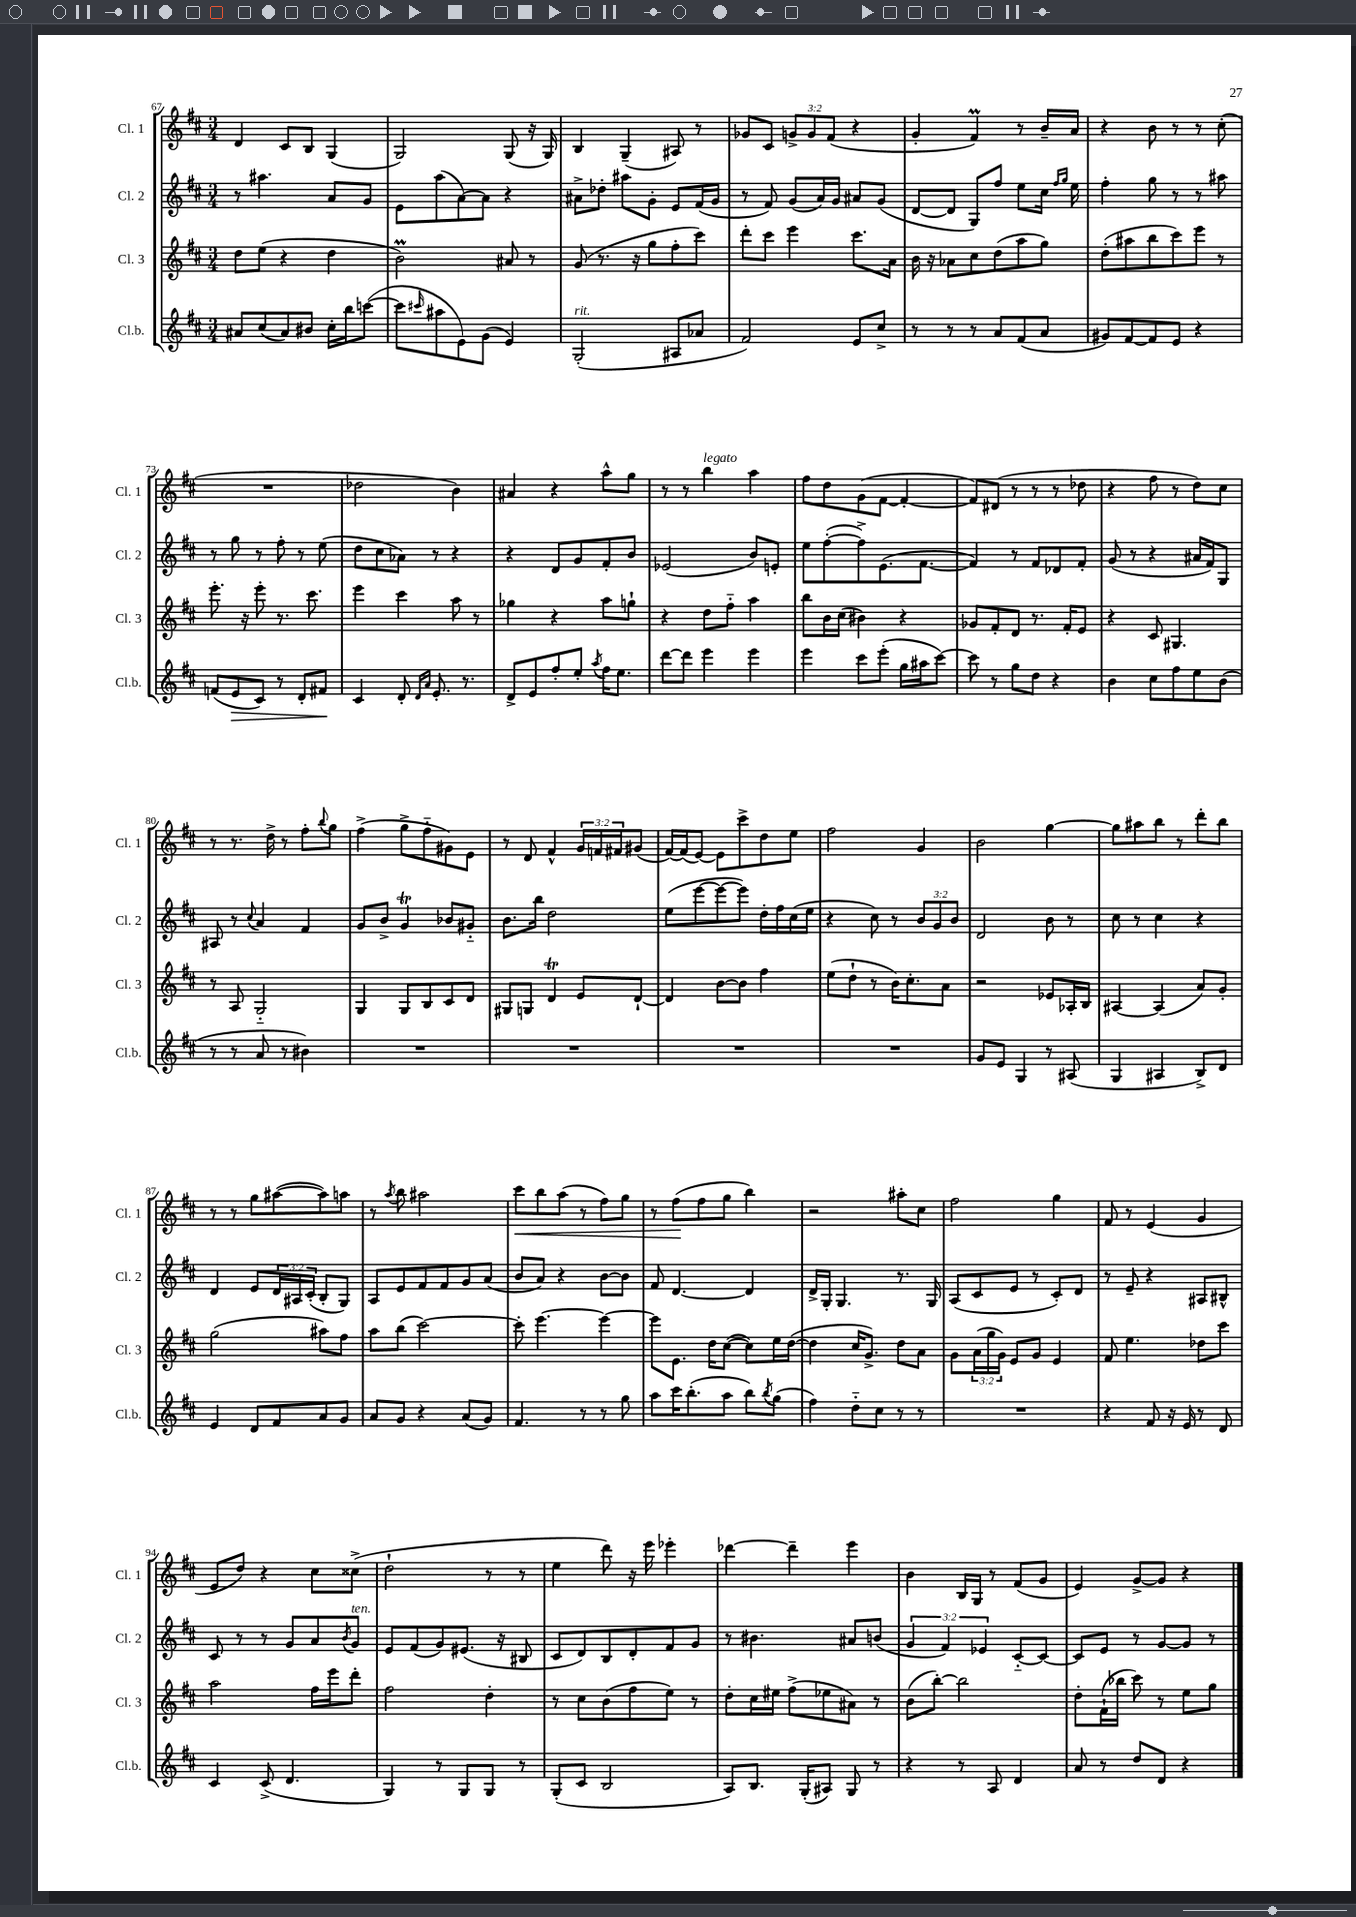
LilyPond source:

<<
\new StaffGroup <<
\new Staff = "s0" \with { instrumentName = "Cl. 1" shortInstrumentName = "Cl. 1" } {
    \clef treble \key d \major \numericTimeSignature \time 3/4 \override Staff.TupletNumber.text = #tuplet-number::calc-fraction-text
    d'4 cis'8 b8 g4( |
    g2) g8( r16 g16) |
    b4 g4--( ais8) r8 |
    ges'8 cis'8 \tuplet 3/2 { g'8-> g'8 fis'8( } r4 |
    g'4-. fis'4\prall) r8 b'16-- a'16 |
    r4 b'8 r8 r8 cis''8-.( |
    R2. |
    des''2 b'4) |
    ais'4 r4 a''8-^ g''8 |
    r8 r8 b''4^\markup { \italic "legato" } a''4 |
    fis''8 d''8 g'8( fis'8~ fis'4~-. |
    fis'8) dis'8( r8 r8 r8 des''8 |
    r4 fis''8 r8 d''8) cis''8 |
    r8 r8. d''16-> r8 fis''8-. \appoggiatura { b''8 } g''8 |
    fis''4->( g''8-> fis''8-_ gis'8) e'8 |
    r8 d'8 fis'4-^ \tuplet 3/2 { g'16 f'16 fis'16 } gis'8( |
    fis'16~) fis'16( e'8~) e'8 cis'''8-> d''8 e''8 |
    fis''2 g'4 |
    b'2 g''4~ |
    g''8 ais''8 b''8 r8 d'''8-. b''8 |
    r8 r8 g''8 ais''8~( ais''8) a''8 |
    r8 \acciaccatura { a''8 } b''8 ais''2 |
    cis'''8\< b''8 a''8( r8 fis''8) g''8 |
    r8 fis''8\!( fis''8 g''8 b''4) |
    r2 ais''8-. cis''8 |
    fis''2 g''4 |
    fis'8 r8 e'4( g'4 |
    e'8 d''8) r4 cis''8 cisis''8->( |
    d''2-! r8 r8 |
    e''4 d'''8) r16 e'''16 ees'''4-. |
    des'''4~ des'''4-- e'''4 |
    b'4 b16 g16 r8 fis'8( g'8 |
    e'4) g'8~-> g'8 r4 \bar "|." |
}
\new Staff = "s1" \with { instrumentName = "Cl. 2" shortInstrumentName = "Cl. 2" } {
    \clef treble \key d \major \numericTimeSignature \time 3/4 \override Staff.TupletNumber.text = #tuplet-number::calc-fraction-text
    r8 ais''4. a'8 g'8 |
    e'8 a''8( a'8~) a'8 r4 |
    ais'8-> des''8-. ais''8 g'8-. e'8 fis'16( g'16 |
    r8 fis'8) g'8( a'16) g'16 ais'8 g'8( |
    d'8~ d'8 g8) fis''8 e''8 cis''16 \grace { fis''16 g''16 } e''16 |
    fis''4-. g''8 r8 r8 ais''8 |
    r8 g''8 r8 fis''8-. r8 e''8( |
    d''8 cis''8 aes'8) r8 r4 |
    r4 d'8 g'8 fis'8-. b'8 |
    ees'2( b'8) e'8-. |
    e''8 fis''8~-.( fis''8->) e'8.( fis'8.~ |
    fis'4) r8 fis'8 des'8 fis'8-. |
    g'8( r8 r4 ais'16 fis'16) g8 |
    ais8 r8 \appoggiatura { cis''8 } a'4 fis'4 |
    g'8 b'8-> g'4\trill bes'8 gis'8-_ |
    b'8. b''16 d''2 |
    e''8( e'''8~ e'''8~ e'''8) d''16-. fis''16 cis''16( e''16 |
    r4 cis''8) r8 \tuplet 3/2 { b'8 g'8 b'8 } |
    d'2 b'8 r8 |
    cis''8 r8 cis''4 r4 |
    d'4 e'8 \tuplet 3/2 { d'16 ais16 cis'16-.( } b8-. g8) |
    a8 e'8 fis'8 fis'8 g'8 a'8( |
    b'8 a'8) r4 b'8~ b'8 |
    fis'8 d'4.~ d'4 |
    d'16-> g16-. g4. r8. g16 |
    a8( cis'8 e'8 r8 cis'8-.) d'8 |
    r8 e'8-- r4 ais8 bis8-^ |
    cis'8 r8 r8 g'8 a'8 \acciaccatura { b'8 } g'8^\markup { \italic "ten." } |
    e'8 fis'8( g'8) eis'8.( r16 bis8 |
    cis'8 d'8) b8 d'8-. fis'8 g'8 |
    r8 bis'4. ais'8 b'8( |
    \tuplet 3/2 { g'4 fis'4) ees'4 } cis'8~-_ cis'8~ |
    cis'8 e'8 r8 g'8~ g'8 r8 \bar "|." |
}
\new Staff = "s2" \with { instrumentName = "Cl. 3" shortInstrumentName = "Cl. 3" } {
    \clef treble \key d \major \numericTimeSignature \time 3/4 \override Staff.TupletNumber.text = #tuplet-number::calc-fraction-text
    d''8 e''8( r4 d''4 |
    b'2\prall) ais'8 r8 |
    g'8( r8. r16 g''8 fis''8-. cis'''8) |
    d'''8-. cis'''8 e'''4 cis'''8. a'16 |
    b'16 r16 aes'8 cis''8 d''8( a''8 g''8) |
    d''8-.( ais''8 b''8 cis'''8) e'''8 r8 |
    e'''8.-. r16 e'''8-. r8. cis'''8. |
    e'''4 cis'''4 a''8 r8 |
    ges''4 r4 a''8 g''8-! |
    r4 d''8 fis''8-_ a''4 |
    b''8 b'16 cis''16( bis'4) r4 |
    ges'8 fis'8-. d'8 r8. fis'16-. e'8 |
    r4 cis'8 gis4. |
    r8 a8 g2-_ |
    g4 g8 b8 cis'8 d'8 |
    gis8 g8 d'4\trill e'8 d'8~-! |
    d'4 b'8~ b'8 fis''4 |
    e''8( d''8-! r8 b'16) cis''8.-. a'8 |
    r2 ees'8 aes16-. b16 |
    ais4~ ais4( a'8) g'8-. |
    g''2( ais''8) fis''8 |
    a''8 b''8( cis'''2~) |
    cis'''8-. e'''4.~ e'''4~ |
    e'''8 e'8. d''16 cis''8~( cis''8) e''16 d''16~( |
    d''4 cis''16 g'8.->) d''8 a'8 |
    g'8 \tuplet 3/2 { a'16( g''16 g'16) } e'8 g'8 e'4 |
    fis'8 e''4. des''8 cis'''8 |
    a''2 fis''16 e'''16 d'''8-. |
    fis''2 d''4-. |
    r8 cis''8 b'8( fis''8 e''8) r8 |
    d''8-. cis''16 eis''16 fis''8->( ees''8 ais'8) r8 |
    b'8( b''8~-.) b''2 |
    d''8-. fis'16-!( bes''16 cis'''8) r8 e''8 g''8 \bar "|." |
}
\new Staff = "s3" \with { instrumentName = "Cl.b." shortInstrumentName = "Cl.b." } {
    \clef treble \key d \major \numericTimeSignature \time 3/4
    ais'8 cis''8( ais'8) bis'8 cis''16-. b''16 c'''8~( |
    c'''8 \grace { cis'''16 } ais''8 e'8) g'8( e'4) |
    g2-.^\markup { \italic "rit." }( ais8 aes'8 |
    fis'2) e'8 cis''8-> |
    r8 r8 r8 a'8 fis'8( a'8 |
    gis'8) fis'8~ fis'8 e'8 r4 |
    f'8( e'8\> cis'8) r8 d'8-. fis'8\! |
    cis'4 d'8-. \grace { d'16 a'16 } e'8.-. r8. |
    d'8-> e'8 fis''8-. e''8-. \acciaccatura { a''8 } fis''16 e''8. |
    d'''8~ d'''8 e'''4 e'''4 |
    e'''4 cis'''8 e'''8-.( g''16 ais''16 cis'''8~) |
    cis'''8 r8 g''8 d''8 r4 |
    b'4 cis''8 fis''8 e''8 b'8( |
    r8 r8 a'8 r8 bis'4) |
    R2. |
    R2. |
    R2. |
    R2. |
    g'8 e'8 g4 r8 ais8( |
    g4 ais4 b8->) d'8 |
    e'4 d'8 fis'8 a'8 g'8 |
    a'8 g'8 r4 a'8( g'8) |
    fis'4. r8 r8 g''8 |
    a''8 cis'''16 b''8.-.( a''8 b''8) \acciaccatura { b''8 } g''8( |
    fis''4) d''8-_ cis''8 r8 r8 |
    R2. |
    r4 fis'8 r16 e'16 r8 d'8 |
    cis'4 cis'8->( d'4. |
    g4) r8 g8 g8 r8 |
    g8-.( cis'8 b2 |
    a8) b8. g16-.( ais8) g8 r8 |
    r4 r8 a8 d'4 |
    a'8 r8 d''8 d'8 r4 \bar "|." |
}
>>
>>
\layout { \context { \Score currentBarNumber = #67 } }
